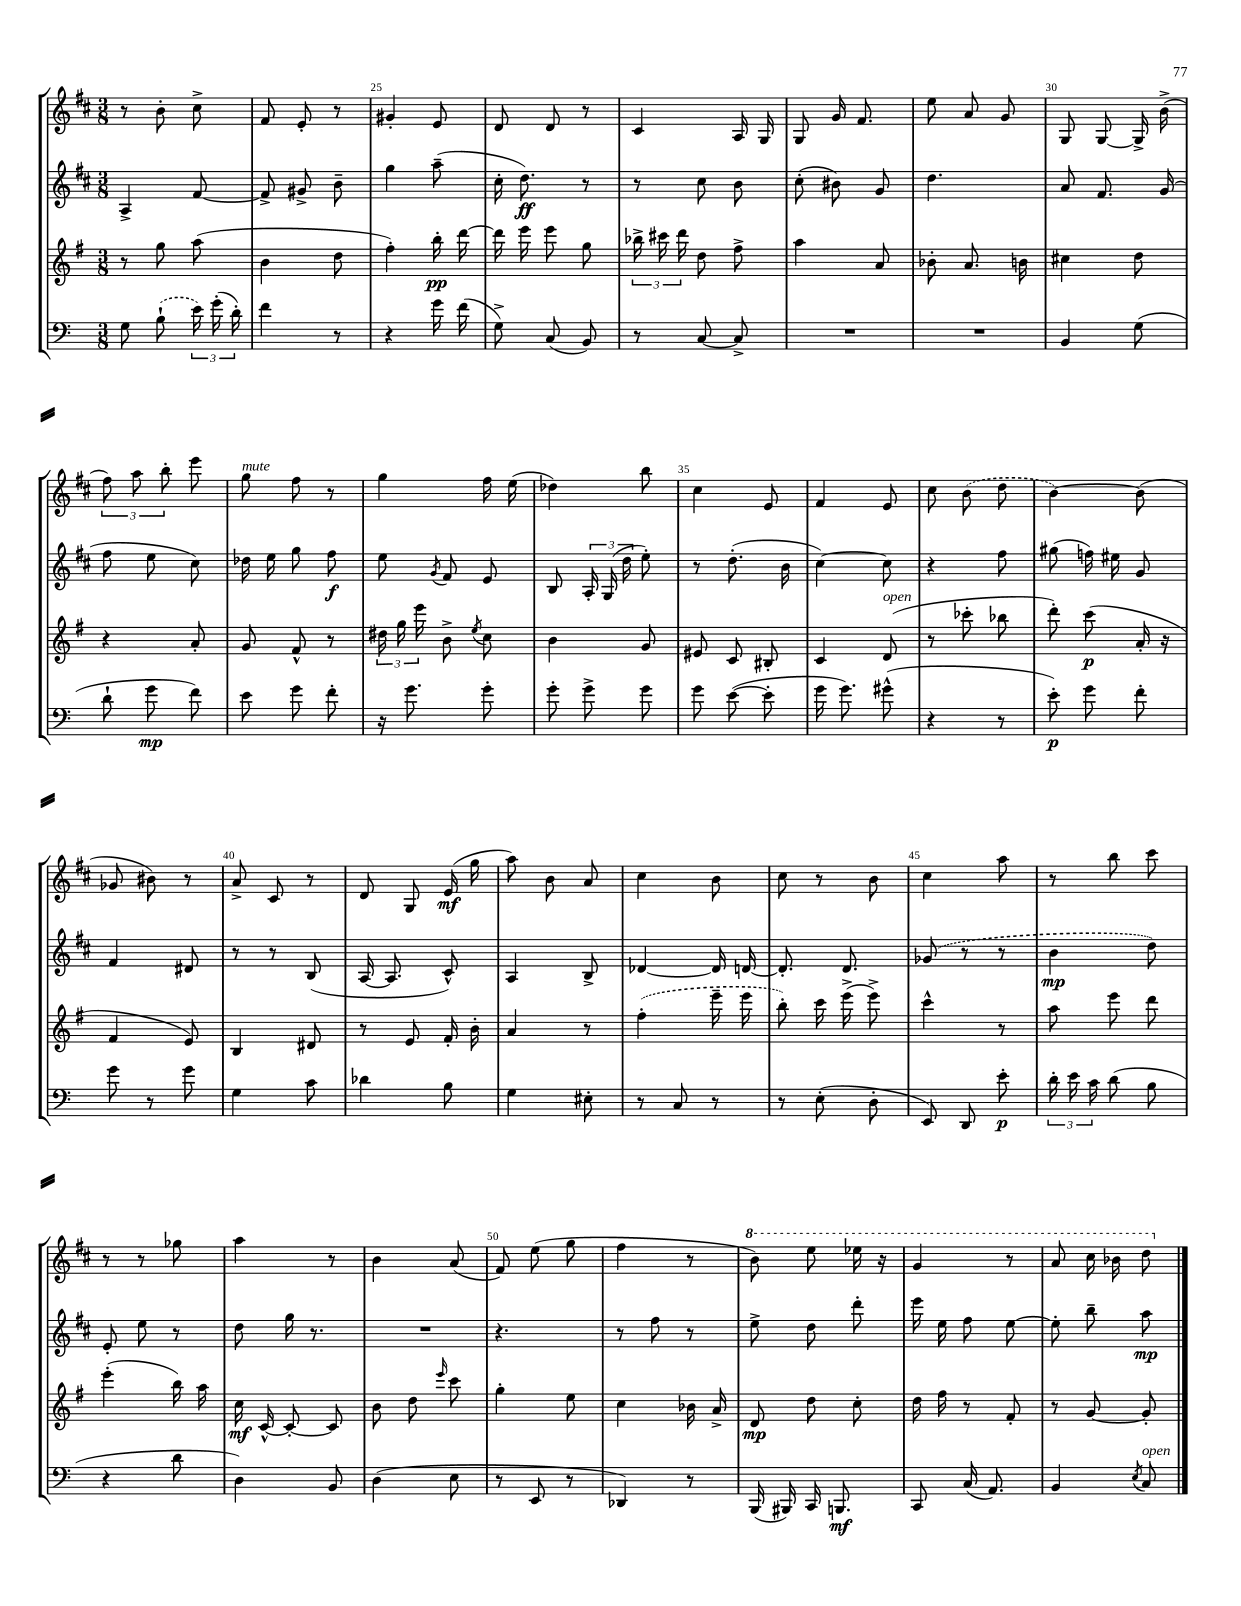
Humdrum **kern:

**kern	**kern	**kern	**kern
*staff4	*staff3	*staff2	*staff1
*clefF4	*clefG2	*clefG2	*clefG2
*k[]	*k[f#]	*k[f#c#]	*k[f#c#]
*M3/8	*M3/8	*M3/8	*M3/8
8G	8r	4A^	8r
(8B`	8gg	.	8b'
24e)	(8aa	[8f#	8cc#^
(24g'	.	.	.
24d')	.	.	.
=	=	=	=
4f	4b	8f#^]	8f#
.	.	8g#^	8e'
8r	8dd	8b~	8r
=	=	=	=
4r	4ff#')	4gg	4g#'
16g	16bb'	(8aa~	8e
(16f	[16ddd	.	.
=	=	=	=
8G^)	16ddd]	16cc#'	8d
.	16eee	8.dd)	.
(8C	8eee	.	8d
8BB)	8gg	8r	8r
=	=	=	=
8r	24bb-^	8r	4c#
.	24ccc#	.	.
.	24ddd	.	.
[8C	8dd	8cc#	.
8C^]	8ff#^	8b	16A
.	.	.	16G
=	=	=	=
4.r	4aa	(8cc#'	8G
.	.	8b#)	16g
.	.	.	8.f#
.	8a	8g	.
=	=	=	=
4.r	8b-'	4.dd	8ee
.	8.a	.	8a
.	.	.	8g
.	16b	.	.
=	=	=	=
4BB	4cc#	8a	8G
.	.	8.f#	[8G
(8G	8dd	.	16G^]
.	.	(16g	(16b^
=	=	=	=
8d`	4r	8ff#	12ff#)
.	.	.	12aa
8g	.	8ee	.
.	.	.	12bb'
8f)	8a'	8cc#)	8eee
=	=	=	=
8e	8g	16dd-	8gg
.	.	16ee	.
8g	8f#^^	8gg	8ff#
8f'	8r	8ff#	8r
=	=	=	=
16r	24dd#	8ee	4gg
.	24gg	.	.
8.g	.	.	.
.	24eee	.	.
.	.	8qg	.
.	8b^	8f#	.
.	8qee	.	.
8g'	8cc	8e	16ff#
.	.	.	(16ee
=	=	=	=
8g'	4b	8B	4dd-)
8g^	.	24A'	.
.	.	(24G	.
.	.	24dd	.
8g	8g	8ee')	8bb
=	=	=	=
8g	8e#	8r	4cc#
([8e	8c	(8.dd'	.
8e']	8B#'	.	8e
.	.	16b	.
=	=	=	=
16g	4c	[4cc#)	4f#
8.g)	.	.	.
(8g#^^	(8d	8cc#]	8e
=	=	=	=
4r	8r	4r	8cc#
.	8ccc-'	.	(8b
8r	8bb-	8ff#	8dd
=	=	=	=
8e')	8ddd')	(8gg#	[4b)
8g	(8ccc	16ff)	.
.	.	16ee#	.
8f'	16a'	8g	(8b]
.	16r	.	.
=	=	=	=
8g	4f#	4f#	8g-
8r	.	.	8b#)
8g	8e)	8d#	8r
=	=	=	=
4G	4B	8r	8a^
.	.	8r	8c#
8c	8d#	(8B	8r
=	=	=	=
4d-	8r	[16A	8d
.	.	8.A]	.
.	8e	.	8G
8B	16f#'	8c#^^)	(16e
.	16b'	.	16gg
=	=	=	=
4G	4a	4A	8aa)
.	.	.	8b
8E#'	8r	8B^	8a
=	=	=	=
8r	(4ff#'	[4d-	4cc#
8C	.	.	.
8r	16eee~	16d-]	8b
.	16eee	[16d	.
=	=	=	=
8r	8bb')	8.d']	8cc#
(8E'	16ccc	.	8r
.	(16eee^	8.d	.
8D'	8eee^)	.	8b
=	=	=	=
8EE)	4ccc^^	(8g-	4cc#
8DD	.	8r	.
8e'	8r	8r	8aa
=	=	=	=
24d'	8aa	4b	8r
24e	.	.	.
24c	.	.	.
(8d	8eee	.	8bb
8B	8ddd	8dd)	8ccc#
=	=	=	=
4r	(4eee'	8e'	8r
.	.	8ee	8r
8d	16bb)	8r	8gg-
.	16aa	.	.
=	=	=	=
4D)	16cc	8dd	4aa
.	[16c^^	.	.
.	8c'_	16gg	.
.	.	8.r	.
8BB	8c]	.	8r
=	=	=	=
(4D	8b	4.r	4b
.	8dd	.	.
.	16qqeee	.	.
8E	8ccc	.	(8a
=	=	=	=
8r	4gg'	4.r	8f#)
8EE	.	.	(8ee
8r	8ee	.	8gg
=	=	=	=
4DD-)	4cc	8r	4ff#
.	.	8ff#	.
8r	16b-	8r	8r
.	16a^	.	.
=	=	=	=
(16BBB	8d	8ee^	8bb)
16BBB#)	.	.	.
16CC	8dd	8dd	8eee
8.BBB	.	.	.
.	8cc'	8ddd'	16eee-
.	.	.	16r
=	=	=	=
8CC	16dd	16eee	4gg
.	16ff#	16ee	.
(16C	8r	8ff#	.
8.AA)	.	.	.
.	8f#'	[8ee	8r
=	=	=	=
4BB	8r	8ee']	8aa
.	[8g	8bb~	16ccc#
.	.	.	16bb-
8qE	.	.	.
8C	8g']	8aa	8ddd
==	==	==	==
*-	*-	*-	*-
